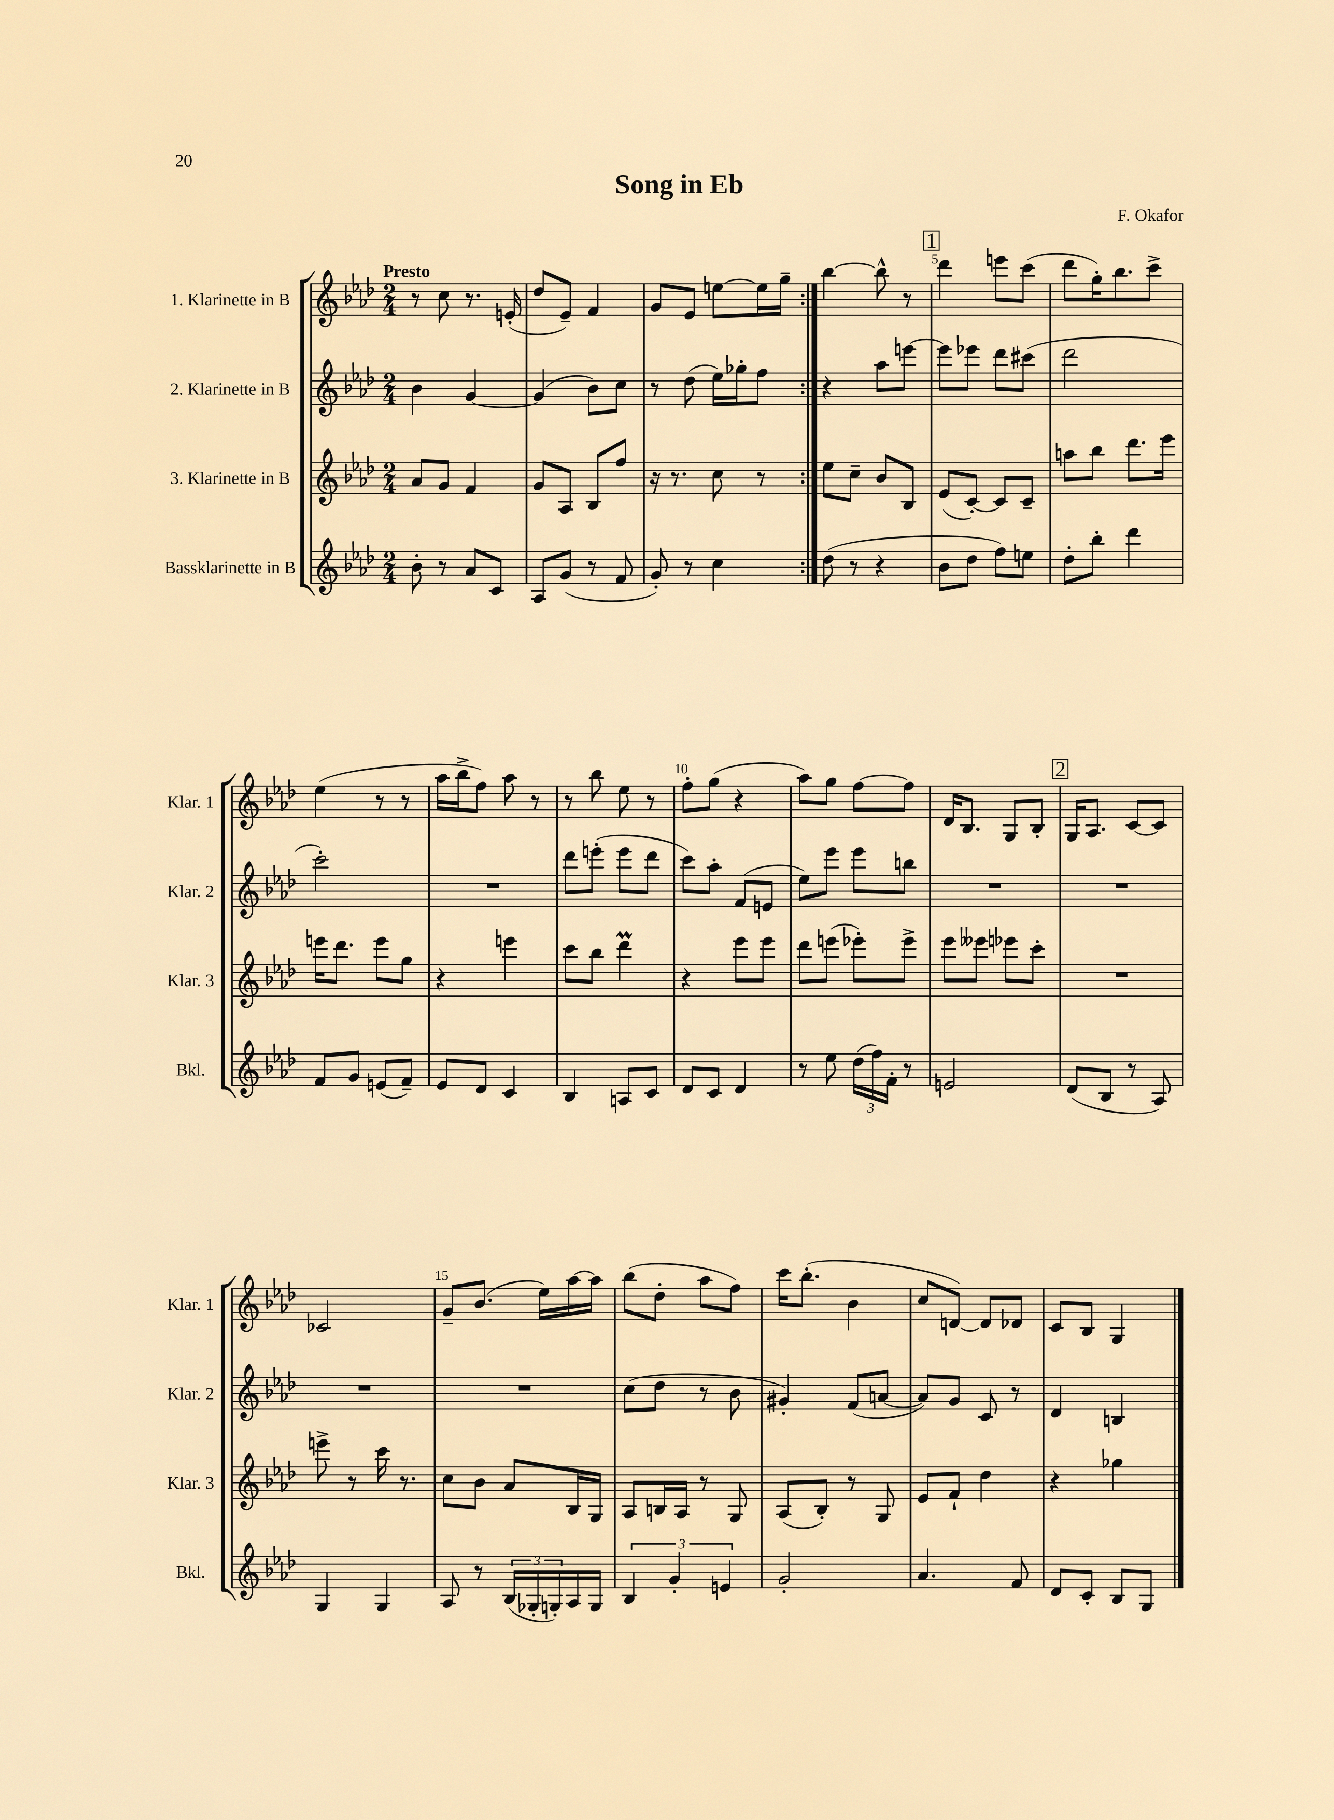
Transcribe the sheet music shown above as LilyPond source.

\header { title = "Song in Eb" composer = "F. Okafor" }
<<
\new StaffGroup <<
\new Staff = "s0" \with { instrumentName = "1. Klarinette in B" shortInstrumentName = "Klar. 1" } {
    \clef treble \key aes \major \numericTimeSignature \time 2/4 \tempo "Presto"
    \repeat volta 2 { r8 c''8 r8. e'16-.( |
    des''8 ees'8--) f'4 |
    g'8 ees'8 e''8~ e''16 g''16-- | }
    bes''4~ bes''8-^ r8 |
    \mark \markup { \box "1" } des'''4 e'''8 c'''8( |
    des'''8 g''16-.) bes''8. c'''8-> |
    ees''4( r8 r8 |
    aes''16 bes''16-> f''8) aes''8 r8 |
    r8 bes''8 ees''8 r8 |
    f''8-. g''8( r4 |
    aes''8) g''8 f''8~ f''8 |
    des'16 bes8. g8 bes8-. |
    \mark \markup { \box "2" } g16 aes8. c'8~ c'8 |
    ces'2 |
    g'8-- bes'8.( ees''16) aes''16~ aes''16 |
    bes''8( des''8-. aes''8 f''8) |
    c'''16 bes''8.-.( bes'4 |
    c''8 d'8~) d'8 des'8 |
    c'8 bes8 g4 \bar "|." |
}
\new Staff = "s1" \with { instrumentName = "2. Klarinette in B" shortInstrumentName = "Klar. 2" } {
    \clef treble \key aes \major \numericTimeSignature \time 2/4
    \repeat volta 2 { bes'4 g'4~ |
    g'4( bes'8) c''8 |
    r8 des''8( ees''16) ges''16-. f''8 | }
    r4 aes''8 e'''8~ |
    \mark \markup { \box "1" } e'''8 ees'''8 des'''8 cis'''8( |
    des'''2 |
    c'''2-.) |
    R2 |
    des'''8 e'''8-.( e'''8 des'''8 |
    c'''8) aes''8-. f'8( e'8 |
    ees''8) ees'''8 ees'''8 b''8 |
    R2 |
    \mark \markup { \box "2" } R2 |
    R2 |
    R2 |
    c''8( des''8 r8 bes'8 |
    gis'4-.) f'8( a'8~ |
    a'8) g'8 c'8 r8 |
    des'4 b4 \bar "|." |
}
\new Staff = "s2" \with { instrumentName = "3. Klarinette in B" shortInstrumentName = "Klar. 3" } {
    \clef treble \key aes \major \numericTimeSignature \time 2/4
    \repeat volta 2 { aes'8 g'8 f'4 |
    g'8 aes8 bes8 f''8 |
    r16 r8. c''8 r8 | }
    ees''8 c''8-- bes'8 bes8 |
    \mark \markup { \box "1" } ees'8( c'8~-.) c'8 c'8-- |
    a''8 bes''8 des'''8. ees'''16 |
    e'''16 des'''8. e'''8 g''8 |
    r4 e'''4 |
    c'''8 bes''8 des'''4\prall |
    r4 ees'''8 ees'''8 |
    des'''8 e'''8( ees'''8-.) ees'''8-> |
    ees'''8 eeses'''8 ees'''8 c'''8-. |
    \mark \markup { \box "2" } R2 |
    e'''8-> r8 c'''16 r8. |
    c''8 bes'8 aes'8 bes16 g16 |
    aes8 b16 aes16 r8 g8 |
    aes8( bes8-.) r8 g8 |
    ees'8 f'8-! des''4 |
    r4 ges''4 \bar "|." |
}
\new Staff = "s3" \with { instrumentName = "Bassklarinette in B" shortInstrumentName = "Bkl." } {
    \clef treble \key aes \major \numericTimeSignature \time 2/4
    \repeat volta 2 { bes'8-. r8 aes'8 c'8 |
    aes8 g'8( r8 f'8 |
    g'8-.) r8 c''4 | }
    des''8( r8 r4 |
    \mark \markup { \box "1" } bes'8 des''8 f''8) e''8 |
    des''8-. bes''8-. des'''4 |
    f'8 g'8 e'8( f'8--) |
    ees'8 des'8 c'4 |
    bes4 a8 c'8 |
    des'8 c'8 des'4 |
    r8 ees''8 \tuplet 3/2 { des''16( f''16) f'16-. } r8 |
    e'2 |
    \mark \markup { \box "2" } des'8( bes8 r8 aes8) |
    g4 g4 |
    aes8 r8 \tuplet 3/2 { bes16( ges16-. g16-.) } aes16 g16 |
    \tuplet 3/2 { bes4 g'4-. e'4 } |
    g'2-. |
    aes'4. f'8 |
    des'8 c'8-. bes8 g8 \bar "|." |
}
>>
>>
\layout { \context { \Score \override BarNumber.break-visibility = ##(#f #t #t) barNumberVisibility = #(every-nth-bar-number-visible 5) } }
